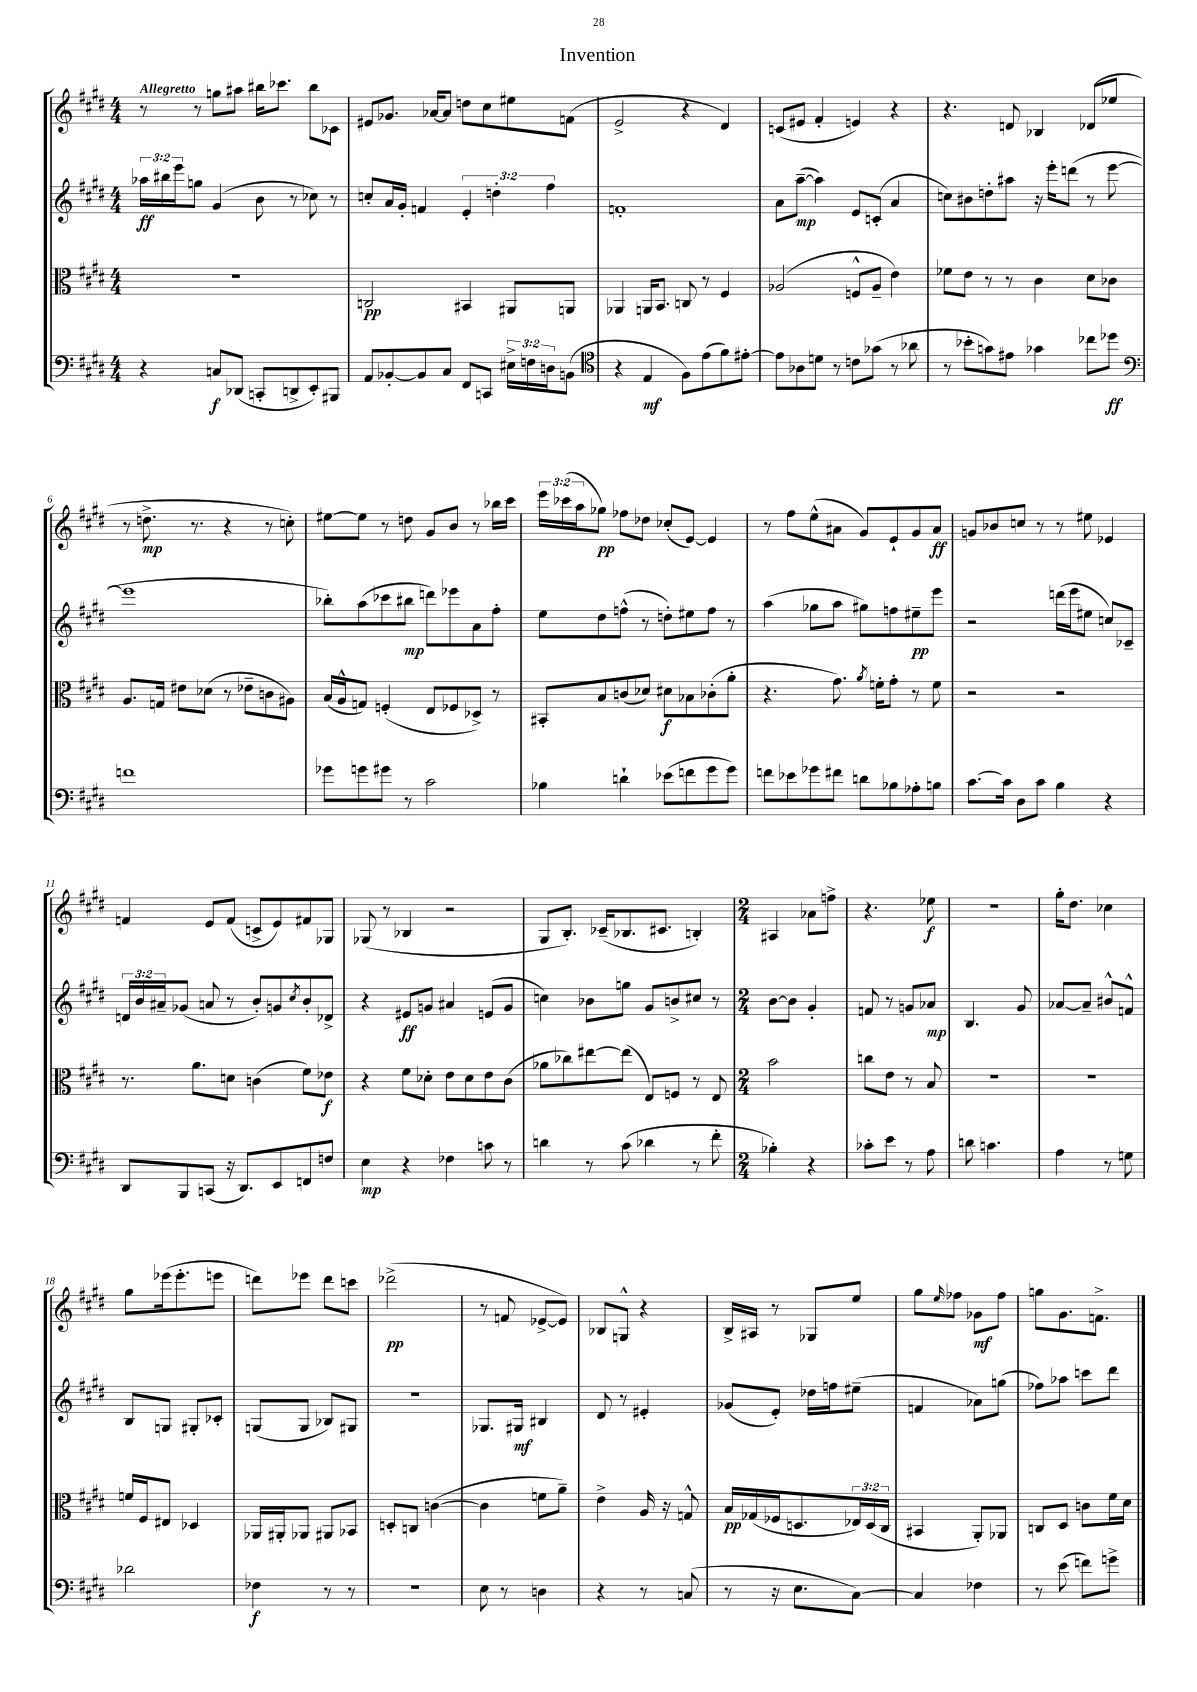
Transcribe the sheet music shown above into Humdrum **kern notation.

**kern	**kern	**kern	**kern
*staff4	*staff3	*staff2	*staff1
*clefF4	*clefC3	*clefG2	*clefG2
*k[f#c#g#d#]	*k[f#c#g#d#]	*k[f#c#g#d#]	*k[f#c#g#d#]
*M4/4	*M4/4	*M4/4	*M4/4
4r	1r	24aa-	8r
.	.	24bb#	.
.	.	24eee	.
.	.	8gg	8r
8C	.	(4g#	8gg
(8DD-	.	.	8aa#
8CC'	.	8b	16bb#
.	.	.	8.ccc-
8DD^	.	8r	.
8EE')	.	8cc-)	8bb#
8BBB#	.	8r	8c-
=	=	=	=
8AA	2C	8cc'	8e#
[8BB-'	.	16a	8.g-
.	.	16g#'	.
8BB-]	.	4f	.
.	.	.	[16a-
8C#	.	.	8a-]
8FF#	4BB#	6e'	8dd
8CC	.	.	8cc#
.	.	6dd'	.
24E#^	8AA#	.	8ee#
24F	.	.	.
24D	.	6ff#	.
(8BB	8AA	.	(8f
=	=	=	=
*clefC4	*	*	*
4r	4AA-	1f'	2e^
4E	16AA	.	.
.	8.BB	.	.
8F#)	8C	.	4r
(8e	8r	.	.
8f#)	4F#	.	4d#)
[8e#'	.	.	.
=	=	=	=
8e#]	(2A-	8a	(8c
8A-	.	([8aa~	8e#
8d	.	4aa])	4f#'
8r	.	.	.
8c	8F^^	8e	4e)
(8g-	8A-~	(8c'	.
8r	4e)	4a	4r
8a-	.	.	.
=	=	=	=
8r	8f-	8cc)	4.r
8b-'	8e	8b#	.
8g)	8r	8dd'	.
8e#	8r	8aa#	8d
4g-	4c#	16r	4B-
.	.	16eee'	.
.	.	(8ddd	.
8cc-	8d#	8r	(8d-
8dd-	8c-	[8eee	8ee-
=	=	=	=
*clefF4	*	*	*
1f	8.A	1eee]	8r
.	.	.	8.dd^
.	16G	.	.
.	8e#	.	.
.	.	.	8.r
.	(8d-	.	.
.	8r	.	4r
.	8e-~	.	.
.	8c	.	8r
.	8A#)	.	8cc')
=	=	=	=
8g-	(16B	8bb-')	[8ee#
.	16A^^	.	.
8g	8G)	(8aa	8ee#]
8g#	(4F'	8ccc-	8r
8r	.	8bb#	8dd
2c#	8E	8ddd)	8g#
.	8F-	8eee-	8b
.	8D-^)	8a	8r
.	8r	8ff#'	16bb-
.	.	.	16ccc#
=	=	=	=
4B-	8BB#'	8ee	24eee
.	.	.	(24ccc-
.	.	.	24aa
.	8B	8dd#	8gg-)
4d`	(8c	(8ff^^	8ff-
.	8d-)	8r	8dd-
(8e-	8d#	8dd')	(8cc-'
8f	8B-	8ee#	[8e)
8g#	(8c-'	8ff	4e]
8g#)	8a'	8r	.
=	=	=	=
8f	4.r	(4aa	8r
8e-	.	.	8ff#
8g-	.	8gg-	(8ee^^
8f#	8.g#)	8aa	8a#
8d	.	8gg#)	8g#)
.	8qa	.	.
.	16f'	.	.
8B-	8g#'	8ff	8e`
8A-'	8r	8ee#~	8g#
8B	8f	8eee	8a#
=	=	=	=
[8.c#	2r	2r	8g
.	.	.	8b-
16c#]	.	.	.
8D#	.	.	8cc
8c#	.	.	8r
4B	2r	(16ddd	8r
.	.	16eee	.
.	.	8ee#	8ee#
4r	.	8cc)	4e-
.	.	8c-~	.
=	=	=	=
8DD#	8.r	24d	4f
.	.	24b	.
.	.	24a#~	.
8BBB	.	(8g-	.
.	8.a	.	.
(8CC	.	8a	8e
16r	8d	8r	(8f
8.DD#)	.	.	.
.	(4c	8b')	8c^
8EE	.	8g	8e)
.	.	8qcc#	.
8FF	8f#)	8b'	8f#
8F	8e-	8d-^	8G-
=	=	=	=
4E	4r	4r	(8G-
.	.	.	8r
4r	8f#	8e#	4B-
.	8d-'	8g	.
4F-	8e	4a#	2r
.	8d-	.	.
8c	8e	(8e	.
8r	(8c#	8g	.
=	=	=	=
4d	8a-	4cc)	8G#
.	8cc-)	.	8.B')
8r	[8ee#	8b-	.
.	.	.	(16c-~
(8c#	(8ee#]	8gg	8.B-
4d-	8E)	8g#	.
.	.	.	8.c#
.	8F	8b^	.
8r	8r	8cc#	4B')
8f#'	8E	8r	.
=	=	=	=
*M2/4	*M2/4	*M2/4	*M2/4
4B-')	2b	[8b	4A#
.	.	8b]	.
4r	.	4g#'	8a-
.	.	.	8ff^
=	=	=	=
8c-'	8cc	8f	4.r
8e	8e	8r	.
8r	8r	8g	.
8A	8B	8a-	8ee-
=	=	=	=
8d	2r	4.B	2r
4.c	.	.	.
.	.	8g#	.
=	=	=	=
4A	2r	[8a-	16gg#'
.	.	.	8.dd#
.	.	8a-~]	.
8r	.	8b#^^	4cc-
8G	.	8f^^	.
=	=	=	=
2d-	16f	8B	8gg#
.	16F#	.	.
.	8E#	8G	(16eee-
.	.	.	8.eee-'
.	4D-	8G#'	.
.	.	8c-'	8eee
=	=	=	=
4F-	16AA-	(8G	8ddd)
.	16AA#'	.	.
.	8AA-	8G	8eee-
8r	8AA#	8B-)	8ddd
8r	8BB-	8G#	8ccc
=	=	=	=
2r	8D'	2r	(2ddd-^
.	8C	.	.
.	([4c	.	.
=	=	=	=
8E	4c]	8.G-	8r
8r	.	.	8f
.	.	16G#	.
4D	8f	4B#	[8e-^
.	8a~)	.	8e-])
=	=	=	=
4r	4e^	8d#	8B-
.	.	8r	8G^^
8r	16A	4e#'	4r
.	16r	.	.
(8C	8G^^	.	.
=	=	=	=
8r	16B	(8g-	16B^
.	(16G-	.	16A#
16r	16F-	8e')	8r
8.E	8.D	.	.
.	.	16dd-	8G-
.	.	16ff	.
[8C#)	24E-)	(8ee#~	8ee
.	(24D	.	.
.	24C#	.	.
=	=	=	=
4C#]	4BB#	4f	8gg#
.	.	.	16qqee
.	.	.	8ff-
4F-	8AA')	8a-)	8g-
.	8AA-	(8gg	8ff-
=	=	=	=
8r	8C	8ff-)	8gg
(8e	8D#	8aa-	8.g#
8f)	8c	8ccc	.
.	.	.	8.f^
8g^	16f#	8ddd#	.
.	16d#	.	.
==	==	==	==
*-	*-	*-	*-
